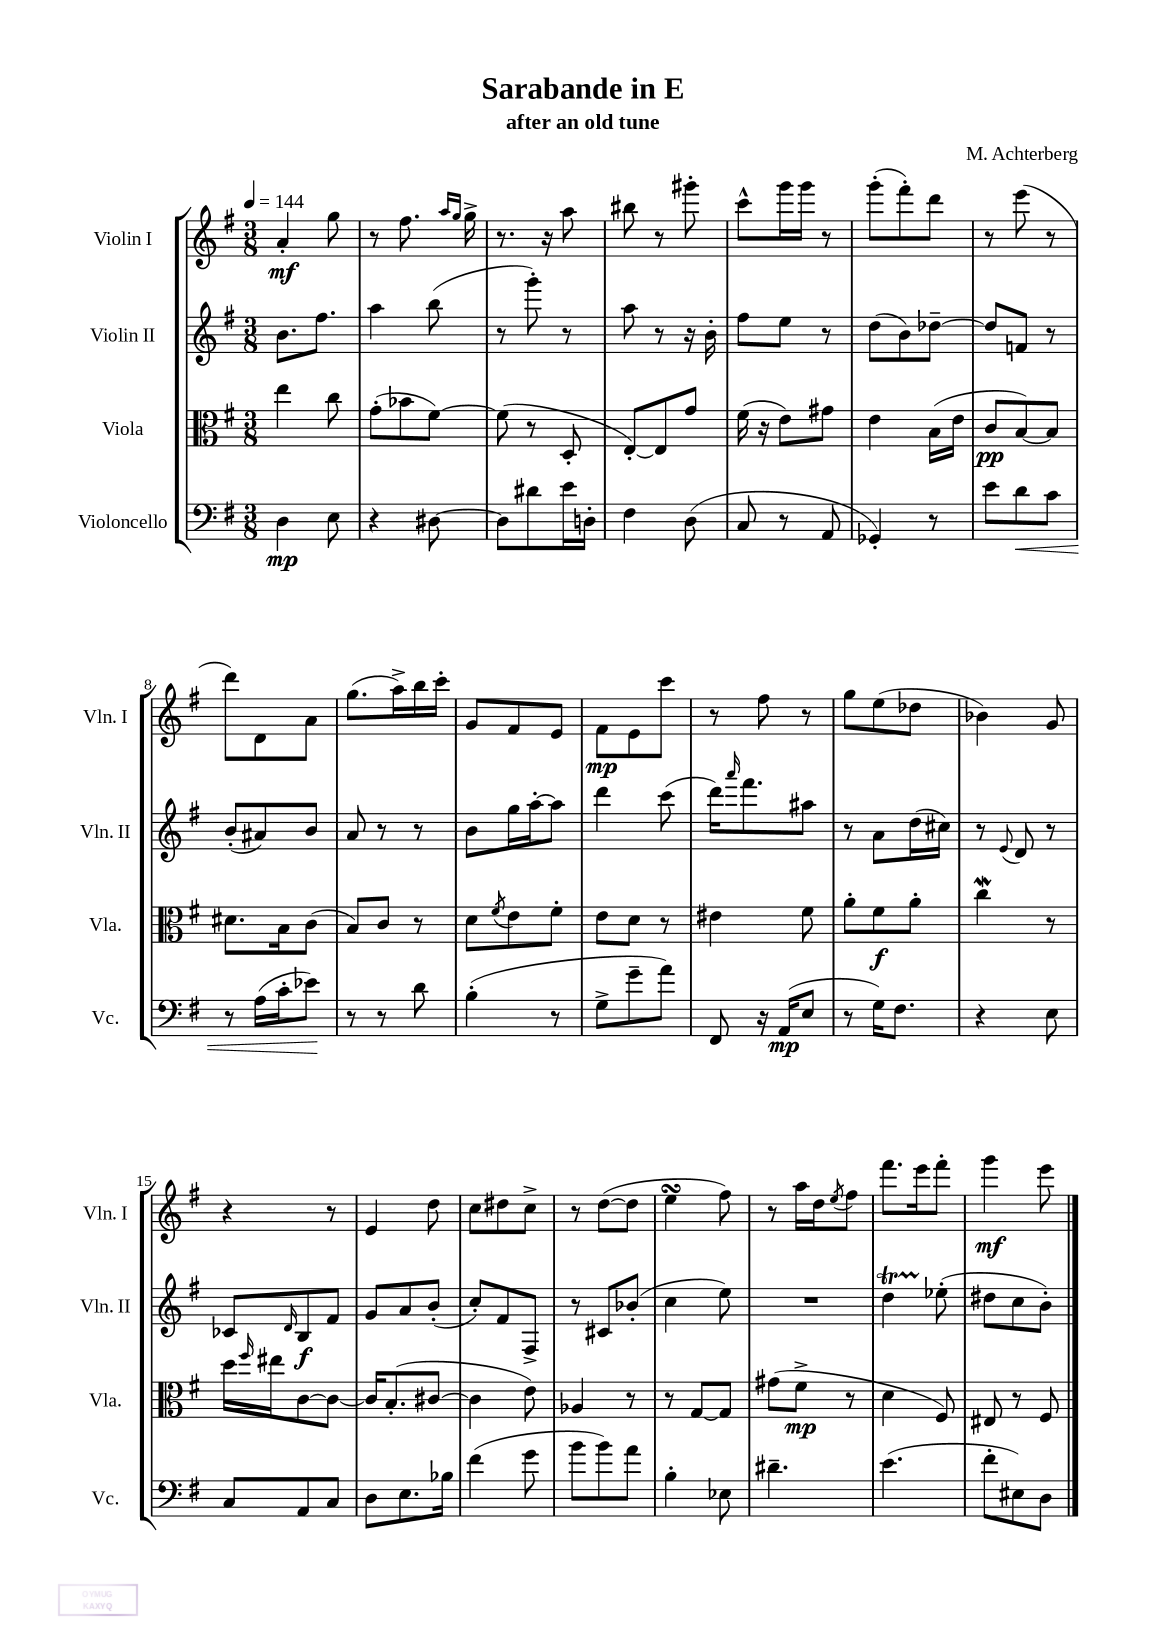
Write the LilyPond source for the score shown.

\header { title = "Sarabande in E" composer = "M. Achterberg" subtitle = "after an old tune" }
<<
\new StaffGroup <<
\new Staff = "s0" \with { instrumentName = "Violin I" shortInstrumentName = "Vln. I" } {
    \clef treble \key g \major \numericTimeSignature \time 3/8 \tempo 4 = 144
    a'4-.\mf g''8 |
    r8 fis''8. \grace { a''16 g''16 } g''16-> |
    r8. r16 a''8 |
    bis''8 r8 gis'''8-. |
    c'''8-^ g'''16 g'''16 r8 |
    g'''8-.( fis'''8-.) d'''8 |
    r8 e'''8( r8 |
    d'''8) d'8 a'8 |
    g''8.( a''16->) b''16 c'''16-. |
    g'8 fis'8 e'8 |
    fis'8\mp e'8 c'''8 |
    r8 fis''8 r8 |
    g''8 e''8( des''8 |
    bes'4) g'8 |
    r4 r8 |
    e'4 d''8 |
    c''8 dis''8 c''8-> |
    r8 d''8~( d''8 |
    e''4\turn fis''8) |
    r8 a''16 d''16 \acciaccatura { e''8 } fis''8 |
    fis'''8. e'''16 fis'''8-. |
    g'''4\mf e'''8 \bar "|." |
}
\new Staff = "s1" \with { instrumentName = "Violin II" shortInstrumentName = "Vln. II" } {
    \clef treble \key g \major \numericTimeSignature \time 3/8
    b'8. fis''8. |
    a''4 b''8( |
    r8 g'''8-.) r8 |
    a''8 r8 r16 b'16-. |
    fis''8 e''8 r8 |
    d''8( b'8) des''8~-- |
    des''8 f'8 r8 |
    b'8-.( ais'8) b'8 |
    a'8 r8 r8 |
    b'8 g''16 a''16~-. a''8 |
    d'''4 c'''8( |
    d'''16) \grace { a'''16 } fis'''8. ais''8 |
    r8 a'8 d''16( cis''16) |
    r8 \appoggiatura { e'8 } d'8 r8 |
    ces'8 \grace { d'16 } b8\f fis'8 |
    g'8 a'8 b'8-.( |
    c''8-.) fis'8 fis8-> |
    r8 cis'8 bes'8-.( |
    c''4 e''8) |
    R4. |
    d''4\startTrillSpan ees''8-.\stopTrillSpan( |
    dis''8 c''8 b'8-.) \bar "|." |
}
\new Staff = "s2" \with { instrumentName = "Viola" shortInstrumentName = "Vla." } {
    \clef alto \key g \major \numericTimeSignature \time 3/8
    e''4 c''8 |
    g'8-.( bes'8 fis'8~) |
    fis'8( r8 d8-. |
    e8~-.) e8 g'8 |
    fis'16( r16 e'8) gis'8 |
    e'4 b16( e'16 |
    c'8\pp b8~) b8 |
    dis'8. b16 c'8( |
    b8) c'8 r8 |
    d'8 \acciaccatura { fis'8 } e'8 fis'8-. |
    e'8 d'8 r8 |
    eis'4 fis'8 |
    a'8-. fis'8\f a'8-. |
    c''4\mordent r8 |
    d''16 \grace { fis''16 } eis''16 c'8~ c'8~ |
    c'16 b8.-.( cis'8~ |
    cis'4 e'8) |
    aes4 r8 |
    r8 g8~ g8 |
    gis'8( fis'8->\mp r8 |
    d'4 fis8) |
    eis8 r8 fis8 \bar "|." |
}
\new Staff = "s3" \with { instrumentName = "Violoncello" shortInstrumentName = "Vc." } {
    \clef bass \key g \major \numericTimeSignature \time 3/8
    d4\mp e8 |
    r4 dis8~ |
    dis8 dis'8 e'16 d16-. |
    fis4 d8( |
    c8 r8 a,8 |
    ges,4-.) r8 |
    e'8 d'8\< c'8 |
    r8 a16( c'16-. ees'8\!) |
    r8 r8 d'8 |
    b4-.( r8 |
    g8-> g'8-- a'8) |
    fis,8 r16 a,16\mp( e8 |
    r8 g16) fis8. |
    r4 e8 |
    c8 a,8 c8 |
    d8 e8. bes16 |
    fis'4( g'8 |
    b'8 b'8) a'8 |
    b4-. ees8 |
    dis'4.-- |
    e'4.( |
    fis'8-. eis8) d8 \bar "|." |
}
>>
>>
